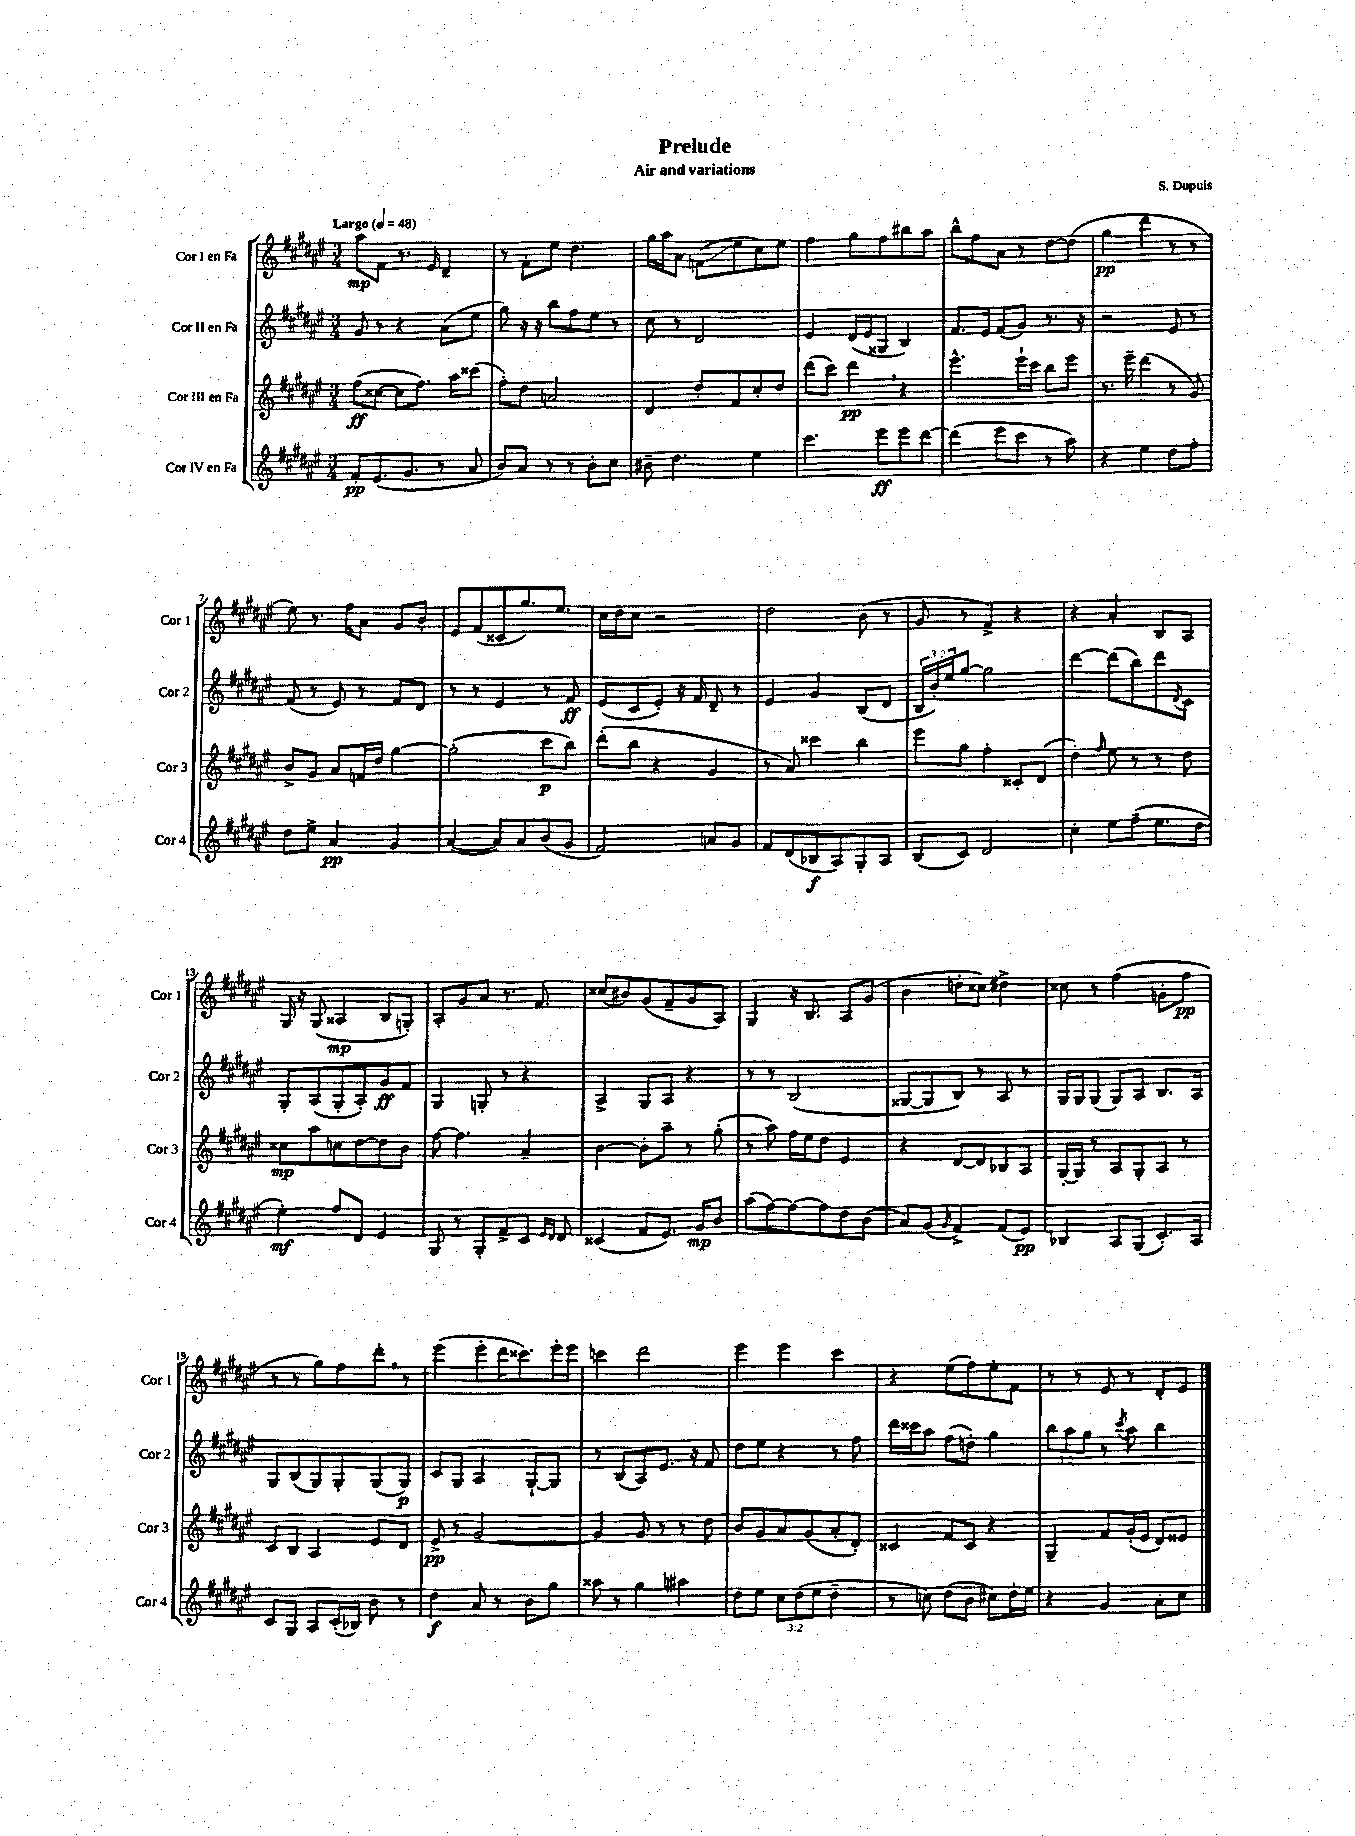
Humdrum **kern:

**kern	**kern	**kern	**kern
*staff4	*staff3	*staff2	*staff1
*clefG2	*clefG2	*clefG2	*clefG2
*k[f#c#g#d#a#e#]	*k[f#c#g#d#a#e#]	*k[f#c#g#d#a#e#]	*k[f#c#g#d#a#e#]
*M3/4	*M3/4	*M3/4	*M3/4
*MM48	*MM48	*MM48	*MM48
8f#'	(8ff#	8g#	8aa#
(8.e#	[8cc##	8r	8f#
.	8cc##]	4r	8.r
8.g#	.	.	.
.	8.ff#)	.	.
.	.	.	16e#
8r	.	(8a#	4d#~
.	16aa#	.	.
8a#	(8ccc##	8ee#	.
=	=	=	=
8b)	8ff#')	8gg#)	8r
8a#	8dd#	16r	8f#'
.	.	16r	.
8r	2a	8bb	8ee#
8r	.	8ff#	4.dd#
8b'	.	8ee#	.
8cc#	.	8r	.
=	=	=	=
8b#~	4d#	8cc#	16gg#
.	.	.	16aa#
4.dd#	.	8r	8a#
.	8dd#'	2d#	(8f
.	8f#	.	8ee#
4ee#	8cc#'	.	8cc#)
.	8dd#	.	8ee#
=	=	=	=
4.ccc#	(8ddd#	4e#	4ff#
.	8ccc#)	.	.
.	4ddd#	(16d#	8gg#
.	.	16e#	.
8eee#	.	8G##	8ff#
8eee#	4r	4B)	8bb#
[8ddd#	.	.	8aa#
=	=	=	=
(4ddd#]	4.eee#^^	8.f#	8bb^^
.	.	.	8ff#
.	.	16e#	.
8eee#	.	(8f#	8a#
8ccc#	16eee#`	8g#)	8r
.	16ccc#	.	.
8r	8bb	8.r	[8dd#
8aa#)	8eee#	.	(8dd#]
.	.	16r	.
=	=	=	=
4r	8.r	2r	4gg#
.	16eee#~	.	.
4ee#	(4ddd#	.	4ddd#
8dd#	8r	8e#	8r
8ff#'	8g#)	8r	8r
=	=	=	=
8dd#	8b^	(8f#	8ee#)
8ee#^	8g#	8r	8.r
4a#	8a#	8e#)	.
.	.	.	16ff#
.	16f	8r	8a#
.	16dd#	.	.
4g#	[4gg#	8f#	8g#
.	.	8d#	8b'
=	=	=	=
([4a#	(2gg#']	8r	8e#
.	.	8r	(8f#
8a#])	.	4e#	8c##
8a#	.	.	8.gg#)
(8b	8ccc#	8r	.
.	.	.	8.ee#
8g#	8bb)	8f#	.
=	=	=	=
2f#)	(8ddd#'	(8e#	16cc#
.	.	.	16dd#
.	8bb	8c#	8cc#
.	4r	8e#')	2r
.	.	16r	.
.	.	16f#	.
8a	4g#	8d#~	.
8g#	.	8r	.
=	=	=	=
8f#	8r	4e#	2dd#
(8d#	8a#)	.	.
8B-	4ccc##	4g#	.
8A#)	.	.	.
8G#'	4bb	(8B	(8b
8A#	.	8d#	8r
=	=	=	=
(8B	8eee#	24B	8g#
.	.	24b')	.
.	.	24ee#	.
8c#)	8gg#	[8gg#	8r
2d#	4ff#'	2gg#]	4f#^)
.	8c##'	.	4r
.	(8d#	.	.
=	=	=	=
4cc#'	4dd#')	[4ddd#	4r
.	16qqff#	.	.
8ee#	8ee#	(8ddd#]	4a#'
(8ff#~	8r	8bb)	.
8.ee#	8r	8ddd#	8B
.	.	8qd#	.
.	8dd#	8c#	8A#
16dd#	.	.	.
=	=	=	=
4ee#')	8cc##	8G#'	16G#
.	.	.	16r
.	8aa#	(8A#	(8G#
8ff#	8cc	8G#'	4A##
8d#	[8dd#	8A#')	.
4e#	8dd#]	8g#	8B
.	8b	8f#	8G')
=	=	=	=
8G#	[8ff#	4G#	8A#'
8r	4.ff#]	.	8g#
8G#'	.	8G'	8a#
8f#^	.	8r	8.r
8c#	4a#~	4r	.
.	.	.	8.f#
16qqe#	.	.	.
16qqd#	.	.	.
8d#	.	.	.
=	=	=	=
(4c##	[4b	4A#^	(8cc##
.	.	.	8b#)
8f#	8b']	8G#	(8g#
8.e#)	8aa#~	8A#	8f#~
.	8r	4r	8g#
16g#	.	.	.
8b	(8gg#'	.	8A#)
=	=	=	=
(8aa#	8r	8r	4G#
[8ff#)	8aa#)	8r	.
8ff#_	16ff#	(2B	16r
.	16ee#	.	8.B
8ff#]	8dd#	.	.
8dd#	4e#	.	8A#
(8b	.	.	(8g#
=	=	=	=
8a#)	4r	[8G##	4b
(8g#	.	8G##]	.
16qqg#	.	.	.
4f#^)	[8d#	8B)	8dd'
.	8d#]	8r	8cc##)
(8f#	8B-	8A#	4dd#^
8e#)	8A#	8r	.
=	=	=	=
4B-	[16G#'	16G#	8cc##
.	16G#]	16G#	.
.	8r	(8G#	8r
8A#	8A#	8G#)	(4ff#
(8G#	8G#'	8A#	.
8.c#')	8A#	8.B	8g'
.	8r	.	8ff#
16A#	.	16A#	.
=	=	=	=
8c#	8c#	8G#	8r
8G#	8B	(8B	8r
8A#	4A#	8G#)	8gg#)
(16c#'	.	8G#'	8ff#
16B-)	.	.	.
8b	8e#	(8G#	8ddd#'
8r	8d#	8G#)	8r
=	=	=	=
4dd#	8e#^	8c#	(4eee#
.	8r	8G#	.
8a#	[2g#	4A#	8eee#'
8r	.	.	16ddd#
.	.	.	8.ccc##)
8b	.	[8G#`	.
8gg#	.	8G#]	16eee#'
.	.	.	16eee#
=	=	=	=
8aa##	4g#]	8r	4ccc
8r	.	(8B	.
4gg#	8g#	8A#)	2ddd#
.	8r	8.e#	.
4aa#	8r	.	.
.	.	16r	.
.	8dd#	8f#	.
=	=	=	=
8dd#	8b	8dd#	4eee#
8ee#	8g#	8ee#	.
12cc#	8a#	4r	4eee#
(12dd#	.	.	.
.	(8g#	.	.
12ee#	.	.	.
4dd#~	8a#'	8r	4ccc#
.	8d#')	8ff#	.
=	=	=	=
8r	4c##	16ddd#	4r
.	.	16ccc##	.
8cc)	.	8aa#	.
(8dd#	8f#	(8ff#	(8ee#
8b	8c##	8dd')	8ff#)
8cc#)	4r	4gg#	8ee#'
16dd#'	.	.	8f#
16ee#	.	.	.
=	=	=	=
4r	4G#~	12bb	8r
.	.	12aa#	.
.	.	.	8r
.	.	12gg#	.
4g#	8f#	8r	8e#
.	.	8qccc#	.
.	(16g#'	8aa#	8r
.	16e#	.	.
8a#'	8d#)	4bb	8d#'
8cc#	8e##	.	8e#
==	==	==	==
*-	*-	*-	*-
